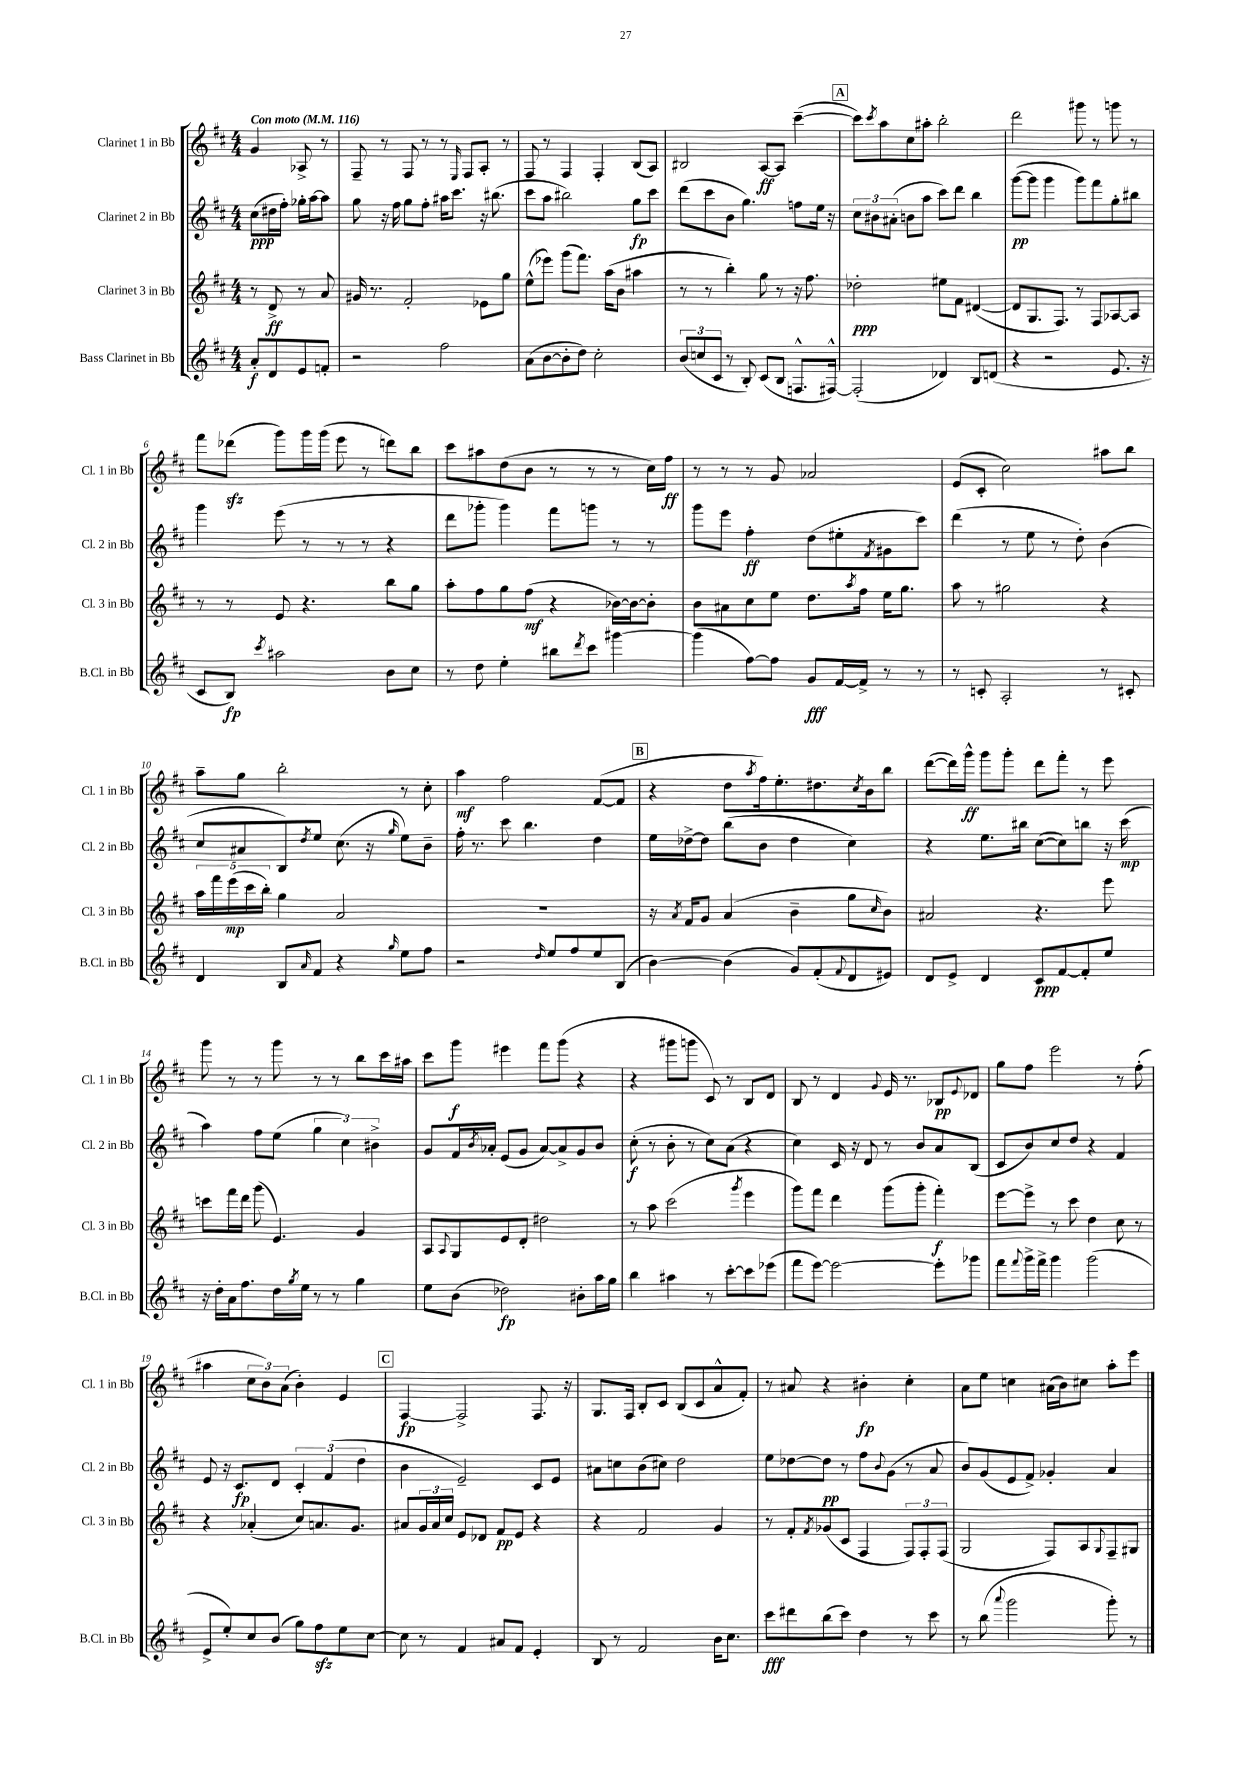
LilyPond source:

<<
\new StaffGroup <<
\new Staff = "s0" \with { instrumentName = "Clarinet 1 in Bb" shortInstrumentName = "Cl. 1 in Bb" } {
    \clef treble \key d \major \numericTimeSignature \time 4/4 \partial 2 \tempo "Con moto" 4 = 116
    g'4 aes8-> r8 |
    fis8-- r8 fis8 r8 r8 \grace { e16 } fis8 a8-. r8 |
    fis8 r8 fis4 fis4-. b8( a8) |
    bis2 a8~\ff a8 cis'''4~--( |
    \mark \markup { \box "A" } cis'''8) \acciaccatura { cis'''8 } a''8 cis''8 ais''8-. b''2-. |
    d'''2 gis'''8 r8 g'''8 r8 |
    fis'''8 des'''8\sfz( g'''8) g'''16 g'''16( e'''8 r8 d'''8) b''8 |
    cis'''8 ais''8 d''8( b'8 r8 r8 r8 cis''16) fis''16\ff |
    r8 r8 r8 g'8 aes'2 |
    e'8( cis'8-. cis''2) ais''8 b''8 |
    a''8-- g''8 b''2-. r8 cis''8-. |
    a''4\mf fis''2 fis'8~( fis'8 |
    \mark \markup { \box "B" } r4 d''8 \acciaccatura { a''8 } fis''16) e''8.-. dis''8. \acciaccatura { cis''8 } b'16 b''8 |
    d'''8~( d'''16) g'''16-^\ff g'''8 g'''8-. d'''8 fis'''8-. r8 e'''8 |
    g'''8 r8 r8 g'''8 r8 r8 b''8 cis'''16 ais''16 |
    cis'''8 g'''8\f eis'''4 fis'''8 g'''8( r4 |
    r4 gis'''8 g'''8 cis'8) r8 b8 d'8 |
    b8 r8 d'4 \appoggiatura { g'8 } e'16 r8. bes8\pp \appoggiatura { e'8 } des'8 |
    g''8 fis''8 e'''2 r8 fis''8-.( |
    ais''4 \tuplet 3/2 { cis''8 b'8) a'8( } b'4-.) e'4 |
    \mark \markup { \box "C" } fis4~\fp fis2-> fis8. r16 |
    g8. fis16 b8-. cis'8 b8( cis'8 a'8-^ fis'8-.) |
    r8 ais'8 r4 bis'4-.\fp cis''4-. |
    a'8 e''8 c''4 ais'16( b'16) cis''8 a''8-. e'''8 \bar "|." |
}
\new Staff = "s1" \with { instrumentName = "Clarinet 2 in Bb" shortInstrumentName = "Cl. 2 in Bb" } {
    \clef treble \key d \major \numericTimeSignature \time 4/4 \partial 2
    cis''8\ppp( dis''16 fis''16-.) ges''16-. a''16~ a''8 |
    g''8 r16 fis''16 g''8 fis''8-. ais''16 cis'''8. r16 bis''8.( |
    cis'''8 a''8 bis''2) g''8\fp cis'''8 |
    d'''8( cis'''8 b'8 g''4.) f''8 e''16 r16 |
    \mark \markup { \box "A" } \tuplet 3/2 { cis''8 bis'8 ais'8-.( } b'8 a''8 cis'''8) d'''8 b''4 |
    g'''8~\pp( g'''8 g'''4 g'''8) fis'''8 g''8-. bis''8 |
    g'''4 e'''8( r8 r8 r8 r4 |
    d'''8 ges'''8-. ges'''4) fis'''8 g'''8 r8 r8 |
    g'''8 e'''8 fis''4-.\ff d''8( eis''8-. \acciaccatura { fis'8 } gis'8 cis'''8) |
    d'''4( r8 e''8 r8 d''8-.) b'4( |
    cis''8 ais'8 b8) \acciaccatura { d''8 } e''8 cis''8.( r16 \grace { g''16 } e''8) b'8-- |
    fis''16-. r8. cis'''8 b''4. d''4 |
    \mark \markup { \box "B" } e''16 des''16~-> des''8 b''8( b'8 des''4 cis''4) |
    r4 e''8. bis''16 cis''8~( cis''8) b''8 r16 cis'''16\mp( |
    a''4) fis''8 e''8( \tuplet 3/2 { g''4 cis''4) bis'4-> } |
    g'8 fis'16 \acciaccatura { b'8 } aes'16-. e'8( g'8 aes'8~) aes'8-> g'8 b'8 |
    cis''8-.\f( r8 b'8-. r8 cis''8) a'8( r4 |
    cis''4) cis'16 r16 d'8 r8 b'8 a'8 b8( |
    cis'8 b'8) cis''8 d''8 r4 fis'4 |
    e'8 r16 cis'8.\fp d'8 \tuplet 3/2 { cis'4-. fis'4( d''4 } |
    \mark \markup { \box "C" } b'4 e'2--) cis'8 e'8 |
    ais'8 c''8 b'8( cis''8) d''2 |
    e''8 des''8~ des''8\pp r8 fis''8 \appoggiatura { b'8 } g'8( r8 a'8 |
    b'8) g'8( e'8 fis'8->) ges'4-. a'4 \bar "|." |
}
\new Staff = "s2" \with { instrumentName = "Clarinet 3 in Bb" shortInstrumentName = "Cl. 3 in Bb" } {
    \clef treble \key d \major \numericTimeSignature \time 4/4 \partial 2
    r8 d'8->\ff r8 a'8 |
    gis'16 r8. fis'2-. ees'8 g''8 |
    e''8-^( ees'''8) g'''8( fis'''8.) a''16( b'8 ais''4 |
    r8 r8 b''4-.) g''8 r8 r16 fis''8. |
    \mark \markup { \box "A" } des''2-.\ppp eis''8 fis'8 dis'4~( |
    dis'8 g8. fis8.) r8 fis8 aes8~ aes8 |
    r8 r8 e'8 r4. b''8 g''8 |
    a''8-. fis''8 g''8 fis''8\mf( r4 bes'16~) bes'16~ bes'8-. |
    b'8 ais'8 cis''8 e''8 d''8. \acciaccatura { a''8 } fis''16 e''16 g''8. |
    a''8 r8 gis''2 r4 |
    \tuplet 5/4 { a''16 fis'''16 e'''16\mp( cis'''16 b''16-.) } g''4 a'2 |
    R1 |
    \mark \markup { \box "B" } r16 \acciaccatura { a'8 } fis'16 g'8 a'4( b'4-- g''8 \grace { cis''16 } b'8) |
    ais'2 r4. e'''8 |
    c'''8 fis'''16 d'''16 g'''8( e'4.) g'4 |
    a8 \appoggiatura { a8 } g8 e'8 d'8-. dis''2 |
    r8 a''8 cis'''2( \acciaccatura { g'''8 } e'''4 |
    g'''8) fis'''8 d'''4 g'''8( g'''8-. fis'''4-.\f) |
    e'''8~ e'''8-> r8 cis'''8 d''4 cis''8 r8 |
    r4 aes'4-.( cis''8) a'8. g'8. |
    \mark \markup { \box "C" } ais'8 \tuplet 3/2 { g'16 ais'16 cis''16 } e'8 des'8 fis'8\pp e'8 r4 |
    r4 fis'2 g'4 |
    r8 fis'8-. \acciaccatura { fis'8 } ges'8( cis'8 fis4 \tuplet 3/2 { fis8) fis8-. fis8( } |
    g2 fis8) a8 \appoggiatura { g8 } fis8-- gis8 \bar "|." |
}
\new Staff = "s3" \with { instrumentName = "Bass Clarinet in Bb" shortInstrumentName = "B.Cl. in Bb" } {
    \clef treble \key d \major \numericTimeSignature \time 4/4 \partial 2
    a'8-.\f d'8 e'8 f'8-. |
    r2 fis''2 |
    a'8( b'8~ b'8-. d''8) cis''2-. |
    \tuplet 3/2 { b'8( c''8 cis'8 } r8 b8-.) cis'8( b8 f8.-^ fis16~-^) |
    \mark \markup { \box "A" } fis2-.( des'4) b8 d'8( |
    r4 r2 e'8. r16 |
    cis'8 b8\fp) \acciaccatura { cis'''8 } ais''2 b'8 cis''8 |
    r8 d''8 e''4-. bis''8 \acciaccatura { d'''8 } cis'''8 gis'''4~ |
    gis'''4( fis''8~) fis''8 g'8\fff fis'16~ fis'16-> r8 r8 |
    r8 c'8-. a2-. r8 cis'8-. |
    d'4 b8 \grace { a'16 } fis'8 r4 \grace { g''16 } e''8 fis''8 |
    r2 \grace { d''16 } e''8 fis''8 e''8 b8( |
    \mark \markup { \box "B" } b'4~) b'4( g'8) fis'8-.( \appoggiatura { fis'8 } d'8 eis'8) |
    d'8 e'8-> d'4 cis'8\ppp fis'8~ fis'8-. e''8 |
    r16 d''16-. a'16 fis''8. d''16 \acciaccatura { g''8 } e''16 r8 r8 g''4 |
    e''8 b'8( des''2\fp) bis'8-. a''16 g''16 |
    b''4 ais''4 r8 cis'''8~-. cis'''8 ees'''8( |
    fis'''8 e'''8~) e'''2~ e'''8-. ges'''8 |
    fis'''8 \appoggiatura { fis'''8 } g'''16-> fis'''16-> g'''4 g'''2( |
    e'8-> e''8-.) cis''8 b'8( g''8) fis''8\sfz e''8 cis''8~ |
    \mark \markup { \box "C" } cis''8 r8 fis'4 ais'8 fis'8 e'4-. |
    b8 r8 fis'2 b'16 cis''8. |
    cis'''8\fff dis'''8 b''8( cis'''8) d''4 r8 cis'''8 |
    r8 b''8( \appoggiatura { a'''8 } g'''2 g'''8-.) r8 \bar "|." |
}
>>
>>
